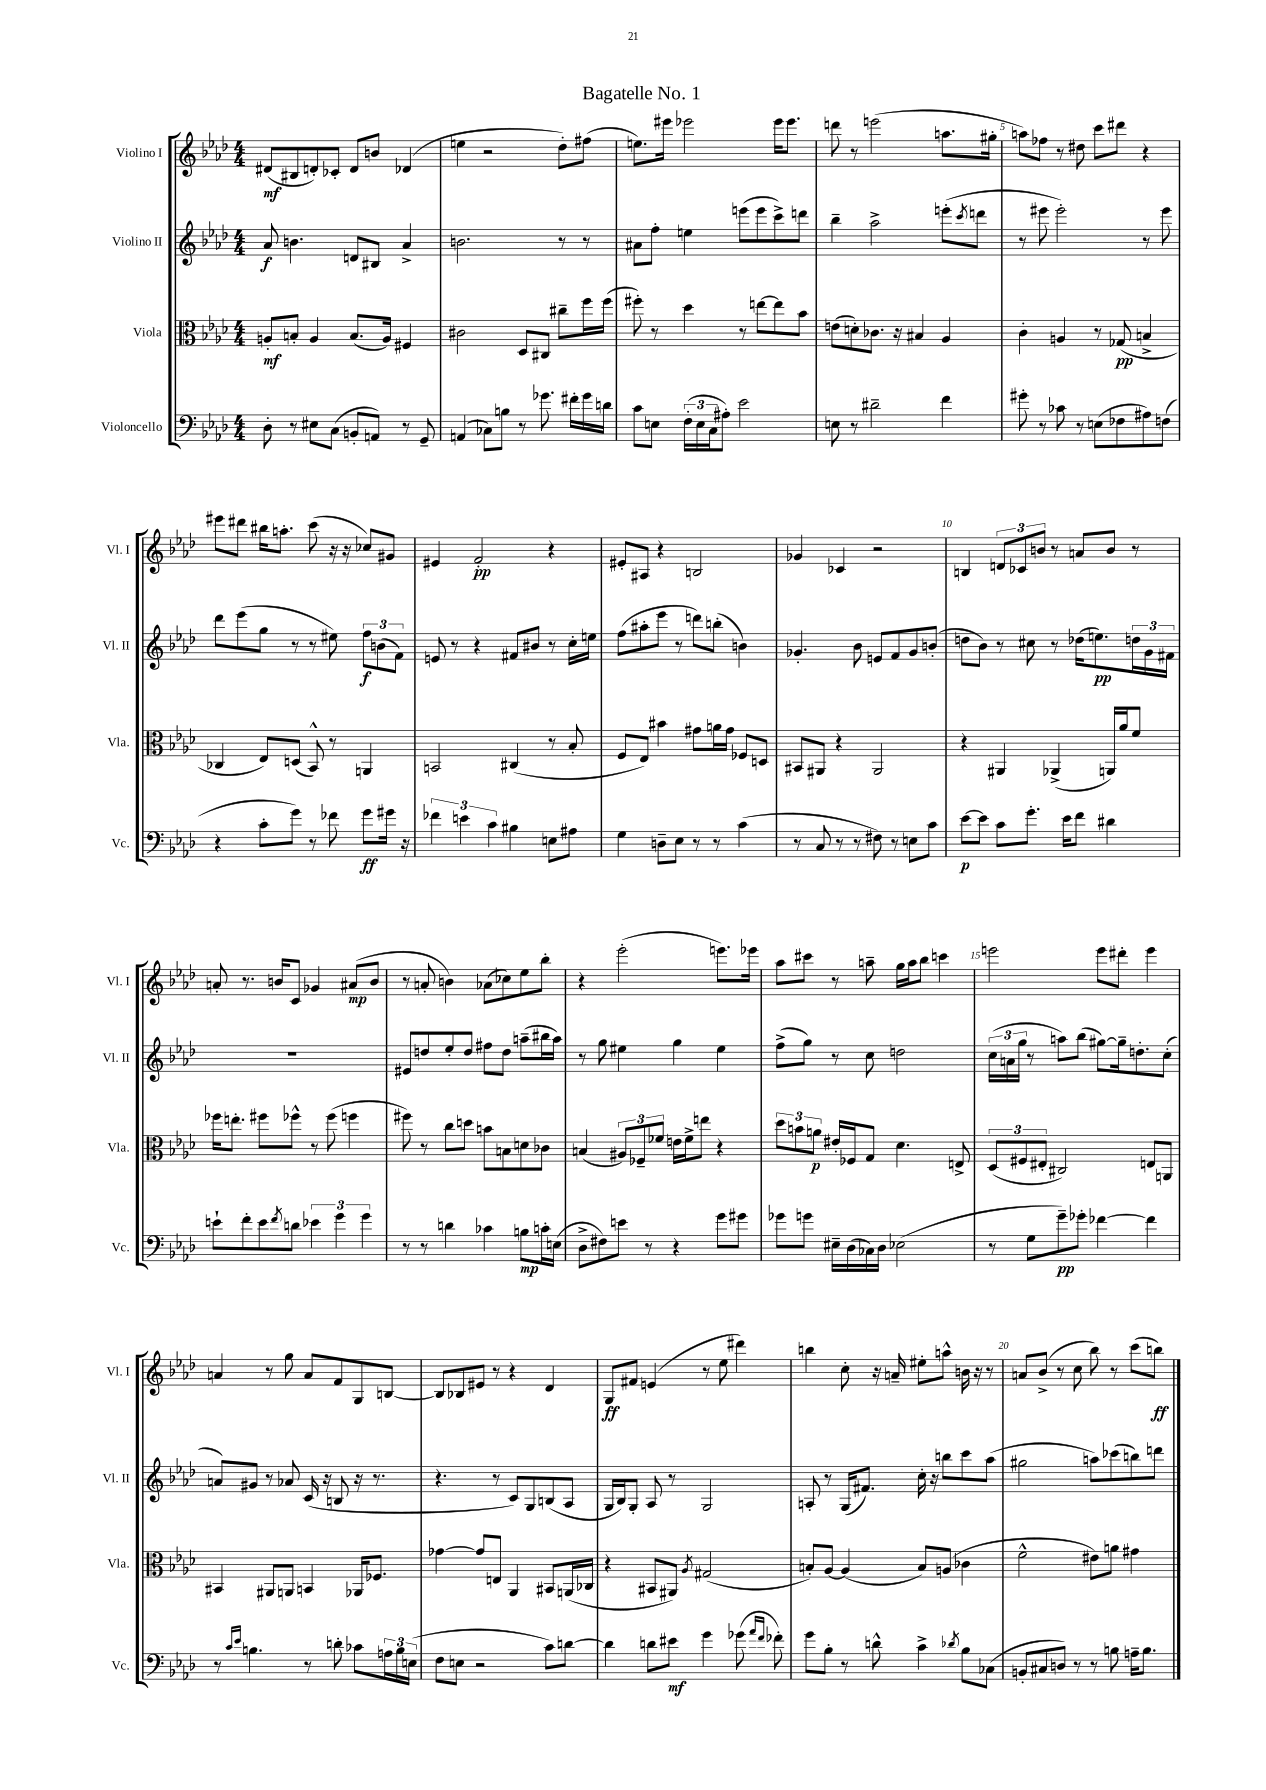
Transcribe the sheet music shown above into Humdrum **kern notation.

**kern	**kern	**kern	**kern
*staff4	*staff3	*staff2	*staff1
*clefF4	*clefC3	*clefG2	*clefG2
*k[b-e-a-d-]	*k[b-e-a-d-]	*k[b-e-a-d-]	*k[b-e-a-d-]
*M4/4	*M4/4	*M4/4	*M4/4
8D-'	8A'	8a-	(8d#
8r	8B'	4.b	8B#
8E#	4A	.	8d')
(8C	.	.	8c-'
8BB'	(8.B	8d	8d
8AA)	.	8B#	8b
.	16A)	.	.
8r	4F#	4a-^	(4d-
8GG~	.	.	.
=	=	=	=
(4AA	2c#	2.b	4ee
8C-)	.	.	2r
8B	.	.	.
8r	8D-	.	.
8.g-	8C#	.	.
.	8cc#~	8r	8dd-')
16f#'	.	.	.
16g-	16ff	8r	(8ff#
16d	(16ff	.	.
=	=	=	=
8c	8ff#')	8a#	8.ee)
8E	8r	8ff'	.
.	.	.	16eee#
(24F'	4dd-	4ee	2eee-
24E	.	.	.
24C	.	.	.
8A#')	.	.	.
2e-	8r	(8eee	.
.	[8ee	8eee	.
.	8ee]	8ccc^)	16eee-
.	.	.	8.eee-
.	8b-	8ddd	.
=	=	=	=
8E	(8e	4bb-~	8ddd
8r	8d')	.	8r
2d#~	8.c-	2aa-^	(2eee
.	16r	.	.
.	4B#	.	.
4f	4A-	(8eee'	8.aa
.	.	8qccc	.
.	.	8ddd	.
.	.	.	16gg#'
=	=	=	=
8g#'	4c'	8r	8aa)
8r	.	8eee#	8ff-
8c-	4A	2eee#')	8r
8r	.	.	8dd#
(8E	8r	.	8ccc
8F-	(8G-	.	8ddd#
8A#)	4B^	8r	4r
(8F	.	8eee#	.
=	=	=	=
4r	4C-	8ddd-	8eee#
.	.	(8eee-	8ddd#
8c'	8E-)	8gg	16bb#
.	.	.	8.aa'
8g)	(8D	8r	.
8r	8BB-^^)	8r	(8ccc
8f-	8r	8ee#)	16r
.	.	.	16r
8g	4AA	12ff	8cc-)
.	.	(12b	.
16g#	.	.	8g#
.	.	12f)	.
16r	.	.	.
=	=	=	=
6f-	2BB	8e	4e#
.	.	8r	.
6e	.	.	.
.	.	4r	2f'
6c	.	.	.
4B#	(4C#	8f#	.
.	.	8b#	.
8E	8r	8r	4r
8A#	8B-'	16cc'	.
.	.	16ee	.
=	=	=	=
4G	8F	(8ff	8e#'
.	8E-)	8aa#'	8A#
8D~	4b#	8eee-	4r
8E-	.	8r	.
8r	8g#	8ddd)	2B
8r	16a	(8bb'	.
.	16g#	.	.
(4c	8F-	4b)	.
.	8D	.	.
=	=	=	=
8r	8BB#	4.g-'	4g-
8C	8AA#	.	.
8r	4r	.	4c-
8r	.	8b-	.
8F#)	2AA#	8e	2r
8r	.	8f	.
8E	.	8g-	.
8c	.	(8b'	.
=	=	=	=
[8e-	4r	8dd	4B
8e-]	.	8b-)	.
8c	4AA#	8r	12d
.	.	.	12c-
8.g'	.	8cc#	.
.	.	.	12b
.	(4AA-^	8r	8r
16e-	.	.	.
8f	.	(16dd-	8a
.	.	8.ee)	.
4d#	16AA)	.	8b
.	16a-	.	.
.	8f	24dd	8r
.	.	24g	.
.	.	24f#	.
=	=	=	=
8e`	16ff-	1r	8a'
.	8.ee'	.	.
8f'	.	.	8.r
8e	8ff#	.	.
.	.	.	16b
8qf	.	.	.
8d	8ff-^^	.	8c
6e-	8r	.	4g-
.	(8ff-	.	.
6g	.	.	.
.	4ff	.	(8a#
6g	.	.	.
.	.	.	8b
=	=	=	=
8r	8ff#)	8e#	8r
8r	8r	8dd	8a'
4d	8cc	8ee-'	4b)
.	8dd	8dd	.
4c-	8b	8ff#	(8a-
.	8B	8dd	8cc-)
8B	8d	(8aa~	8ee-
16c'	8c-	16bb#	8bb-'
(16E	.	16aa)	.
=	=	=	=
8D-^	(4B	8r	4r
8F#)	.	8gg	.
8e	12A#)	4ee#	(2eee-'
.	12F-~	.	.
8r	.	.	.
.	12f-	.	.
4r	16e	4gg	.
.	16f-^	.	.
.	8ee	.	.
8g	4r	4ee#	8.eee)
8g#	.	.	.
.	.	.	16eee-
=	=	=	=
8g-	12dd-	(8ff^	8aa-
.	12b	.	.
8g	.	8gg)	8ccc#
.	12a	.	.
16E#~	16e#'	8r	8r
(16D-	16F-	.	.
16C-)	8G	8cc	8aa~
16D-	.	.	.
(2E-	4.d-	2dd	16gg
.	.	.	16aa
.	.	.	8bb-
.	.	.	4ccc
.	8E^	.	.
=	=	=	=
8r	(12D-	(24cc	2eee
.	.	24a	.
.	12F#	24gg	.
8G	.	8r	.
.	12E#'	.	.
8g~)	2C#)	8aa)	.
8g-'	.	(8bb-	.
[4f-	.	[8gg#)	8eee
.	.	16gg#~]	8ddd#'
.	.	8.dd'	.
4f-]	8E	.	4eee
.	8AA	(8cc'	.
=	=	=	=
8r	4BB#	8a)	4a
16qqc	.	.	.
16qqe-	.	.	.
4.B	.	8g#	.
.	8AA#	8r	8r
.	8AA	8a-	8gg
8r	4BB	(16c	8a
.	.	16r	.
8d'	.	8B	8f
8c-	16AA-	16r	8G
.	8.F-	8.r	.
24A	.	.	[8B
24B	.	.	.
(24E	.	.	.
=	=	=	=
8F	[4g-	4.r	8B]
8E	.	.	8B-
2r	8g-]	.	8e#
.	8E	8r	8r
.	4AA-	8c)	4r
.	.	8G	.
8c)	8BB#	(8B	4d-
[8d	(16AA	8A-	.
.	16C-	.	.
=	=	=	=
4d]	4r	16G	8G
.	.	16B-)	.
.	.	8G'	8f#
8d	8BB#	8A-	(4e
8e#	8AA#)	8r	.
.	8qA-	.	.
4g	(2G#	2G	8r
.	.	.	8ee-
(8g-	.	.	4ddd#)
16qqa-	.	.	.
16qqf	.	.	.
8f-')	.	.	.
=	=	=	=
8g	8B')	8A'	4bb
8B-'	[8A-	8r	.
8r	(4A-]	(16G	8cc'
.	.	8.f#)	.
8d^^	.	.	16r
.	.	.	16a~
4c^	8B)	16cc'	8ee#'
.	.	16r	.
.	(8A	8bb	8aa^^
8qd-	.	.	.
8B-	4c-	8ccc	16b
.	.	.	16r
(8C-	.	(8aa-	8r
=	=	=	=
8BB'	2f^^	2gg#	8a
8C#	.	.	(8b-^
8D)	.	.	8r
8r	.	.	8cc
8r	8e#)	8aa)	8bb-)
8B	8a	(8ccc-	8r
16A~	4g#	8bb)	(8ccc
8.B	.	.	.
.	.	8ddd	8bb)
==	==	==	==
*-	*-	*-	*-
